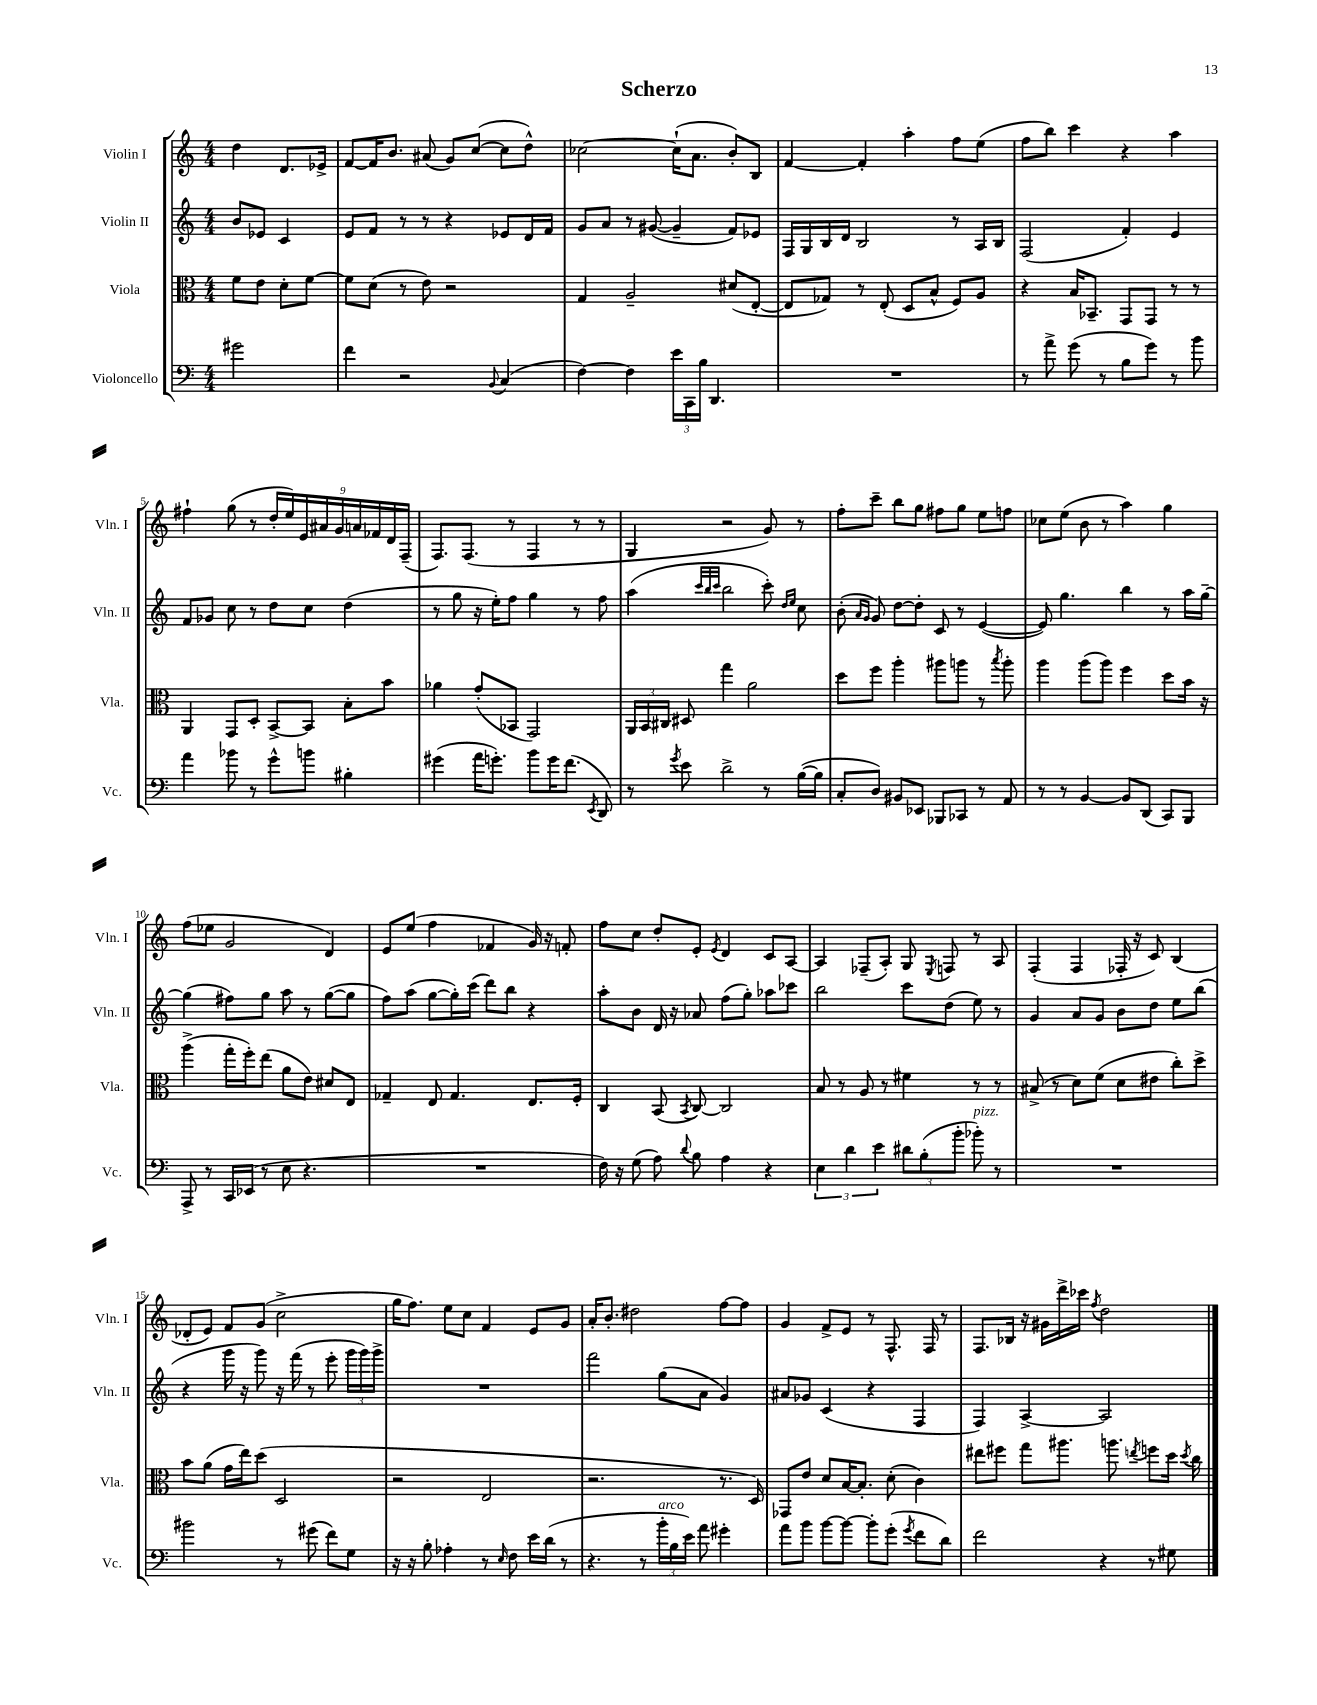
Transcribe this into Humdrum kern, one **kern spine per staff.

**kern	**kern	**kern	**kern
*staff4	*staff3	*staff2	*staff1
*clefF4	*clefC3	*clefG2	*clefG2
*k[]	*k[]	*k[]	*k[]
*M4/4	*M4/4	*M4/4	*M4/4
2g#	8f	8b	4dd
.	8e	8e-	.
.	8d'	4c	8.d
.	[8f	.	.
.	.	.	16e-^
=	=	=	=
4f	8f]	8e	[8f
.	(8d	8f	16f]
.	.	.	8.b
2r	8r	8r	.
.	8e)	8r	(8a#
.	2r	4r	8g)
.	.	.	([8cc
8qqBB	.	.	.
(4C	.	8e-	8cc]
.	.	16d	8dd^^)
.	.	16f	.
=	=	=	=
[4F)	4G	8g	[2cc-
.	.	8a	.
4F]	2A~	8r	.
.	.	([8g#	.
24e	.	4g#~]	(16cc-`]
24CC	.	.	.
.	.	.	8.a
24B	.	.	.
4.DD	.	.	.
.	(8d#	8f)	8b')
.	[8E'	8e-	8B
=	=	=	=
1r	8E]	16F	[4f
.	.	16G	.
.	8G-)	16B	.
.	.	16d	.
.	8r	2B	4f']
.	(8E'	.	.
.	8D	.	4aa'
.	8B^^	.	.
.	8F)	8r	8ff
.	8A	16A	(8ee
.	.	16B	.
=	=	=	=
8r	4r	(2F	8ff
8a^	.	.	8bb)
(8g	16B	.	4ccc
.	8.BB-~	.	.
8r	.	.	.
8B	8GG	4f')	4r
8g)	8GG	.	.
8r	8r	4e	4aa
8b	8r	.	.
=	=	=	=
4a	4AA	8f	4ff#`
.	.	8g-	.
8b-	8GG	8cc	(8gg
8r	8D'	8r	8r
8g^^	[8BB^	8dd	18dd'
.	.	.	18ee)
.	.	.	18e
8b	8BB]	8cc	.
.	.	.	18a#
.	.	.	18g
4B#'	8B'	(4dd	.
.	.	.	18a
.	.	.	18f-
.	8b	.	.
.	.	.	18d
.	.	.	(18F~
=	=	=	=
(4g#	4a-	8r	8.F)
.	.	8gg	.
.	.	.	(8.F
16a	(8g'	16r	.
8.g')	.	16ee')	.
.	8BB-	8ff	8r
8b	2GG)	4gg	4F
16g	.	.	.
(8.f	.	.	.
.	.	8r	8r
8qEE	.	.	.
8DD)	.	8ff	8r
=	=	=	=
8r	24AA	(4aa	4G
.	24BB	.	.
.	24C#	.	.
8qg	.	.	.
8e	8D#	.	.
.	.	32qqccc	.
.	.	32qqbb	.
.	.	32qqccc	.
2d^	4gg	2bb	2r
.	2a	.	.
8r	.	8ccc')	8g)
.	.	16qqdd	.
.	.	16qqee	.
([16B	.	8cc	8r
16B]	.	.	.
=	=	=	=
8C'	8dd	(8b'	8ff'
.	.	16qqa	.
.	.	16qqg	.
8D)	8ff	8g)	8ccc~
8BB#	4aa'	[8dd	8bb
8EE-	.	8dd']	8gg
8BBB-	8aa#	8c	8ff#
8CC-	8aa	8r	8gg
8r	8r	([4e	8ee
.	8qbb	.	.
8AA	8aa'	.	8ff
=	=	=	=
8r	4aa	8e])	8cc-
8r	.	4.gg	(8ee
[4BB	(8aa	.	8b
.	8aa)	.	8r
8BB]	4ff	4bb	4aa)
(8DD	.	.	.
8CC)	8dd	8r	4gg
8BBB	16b	16aa	.
.	16r	[16gg~	.
=	=	=	=
8AAA^	(4aa^	(4gg]	(8ff
8r	.	.	8ee-
16CC	16gg'	8ff#)	2g
(16EE-	16ff')	.	.
8r	(8ee	8gg	.
8E	8a	8aa	.
4.r	8e)	8r	.
.	8d#	([8gg	4d)
.	8E	8gg]	.
=	=	=	=
1r	4G-~	8ff)	8e
.	.	(8aa	(8ee
.	8E	[8gg	4ff
.	4.G-	16gg'])	.
.	.	(16ccc	.
.	.	8ddd)	4f-
.	.	8bb	.
.	8.E	4r	16g)
.	.	.	16r
.	.	.	8f'
.	16F'	.	.
=	=	=	=
16F)	4C	8aa'	8ff
16r	.	.	.
(8G	.	8b	8cc
8A)	(8BB	16d	8dd'
.	.	16r	.
8qqd	8qBB	.	.
8B	[8C)	8a-	8e'
.	.	.	8qe
4A	2C]	(8ff	4d
.	.	8gg')	.
4r	.	8aa-	8c
.	.	8ccc-	[8A
=	=	=	=
6E	8B	2bb	4A]
.	8r	.	.
6d	.	.	.
.	8A	.	(8F-~
6e	.	.	.
.	8r	.	8A')
12d#	4f#	8ccc	8G
(12B'	.	.	.
.	.	.	8qE
.	.	(8dd	8F
12b'	.	.	.
8b-')	8r	8ee)	8r
8r	8r	8r	8A
=	=	=	=
1r	(8B#^	4g	(4F'
.	8r	.	.
.	8d)	8a	4F
.	(8f	8g	.
.	8d	8b	16F-'
.	.	.	16r
.	8e#	8dd	8c)
.	8cc')	8ee	(4B
.	8dd^	(8bb	.
=	=	=	=
2b#	8b	4r	8d-'
.	(8a	.	8e)
.	16g	16ggg	8f
.	16ee)	16r	.
.	(8dd	8ggg)	(8g
8r	2D	16r	2cc^
.	.	(16fff	.
(8g#	.	8r	.
8f)	.	8eee'	.
8G	.	24ggg	.
.	.	24ggg)	.
.	.	24ggg^	.
=	=	=	=
16r	2r	1r	16gg
16r	.	.	8.ff)
8B'	.	.	.
4A-'	.	.	8ee
.	.	.	8cc
8r	2E	.	4f
16qqE	.	.	.
8F	.	.	.
16e	.	.	8e
(16d	.	.	.
8r	.	.	8g
=	=	=	=
4.r	2.r	2fff	16a'
.	.	.	8.b'
.	.	.	2dd#
8r	.	.	.
24b'	.	(8gg	.
24B	.	.	.
24e)	.	.	.
8a	.	8a	.
4g#'	8.r	4g)	[8ff
.	.	.	8ff]
.	16D)	.	.
=	=	=	=
8a	8GG-	8a#	4g
8b	8e	8g-	.
[8b	8d	(4c	8f^
8b_	[16B	.	8e
.	8.B']	.	.
8b']	.	4r	8r
(8g'	(8d'	.	8.F^^
8qg	.	.	.
8f	4c)	4F	.
.	.	.	16F
8d)	.	.	8r
=	=	=	=
2f	8ee#	4F)	8.F
.	8ff#	.	.
.	.	.	16B-
.	8gg	[4A^	16r
.	.	.	16g#
.	8.aa#	.	16ddd^
.	.	.	16ccc-
.	.	.	8qff
4r	.	2A]	2dd
.	8.aa	.	.
.	8qee	.	.
8r	8ff	.	.
8G#	16dd	.	.
.	8qdd	.	.
.	16cc	.	.
==	==	==	==
*-	*-	*-	*-
